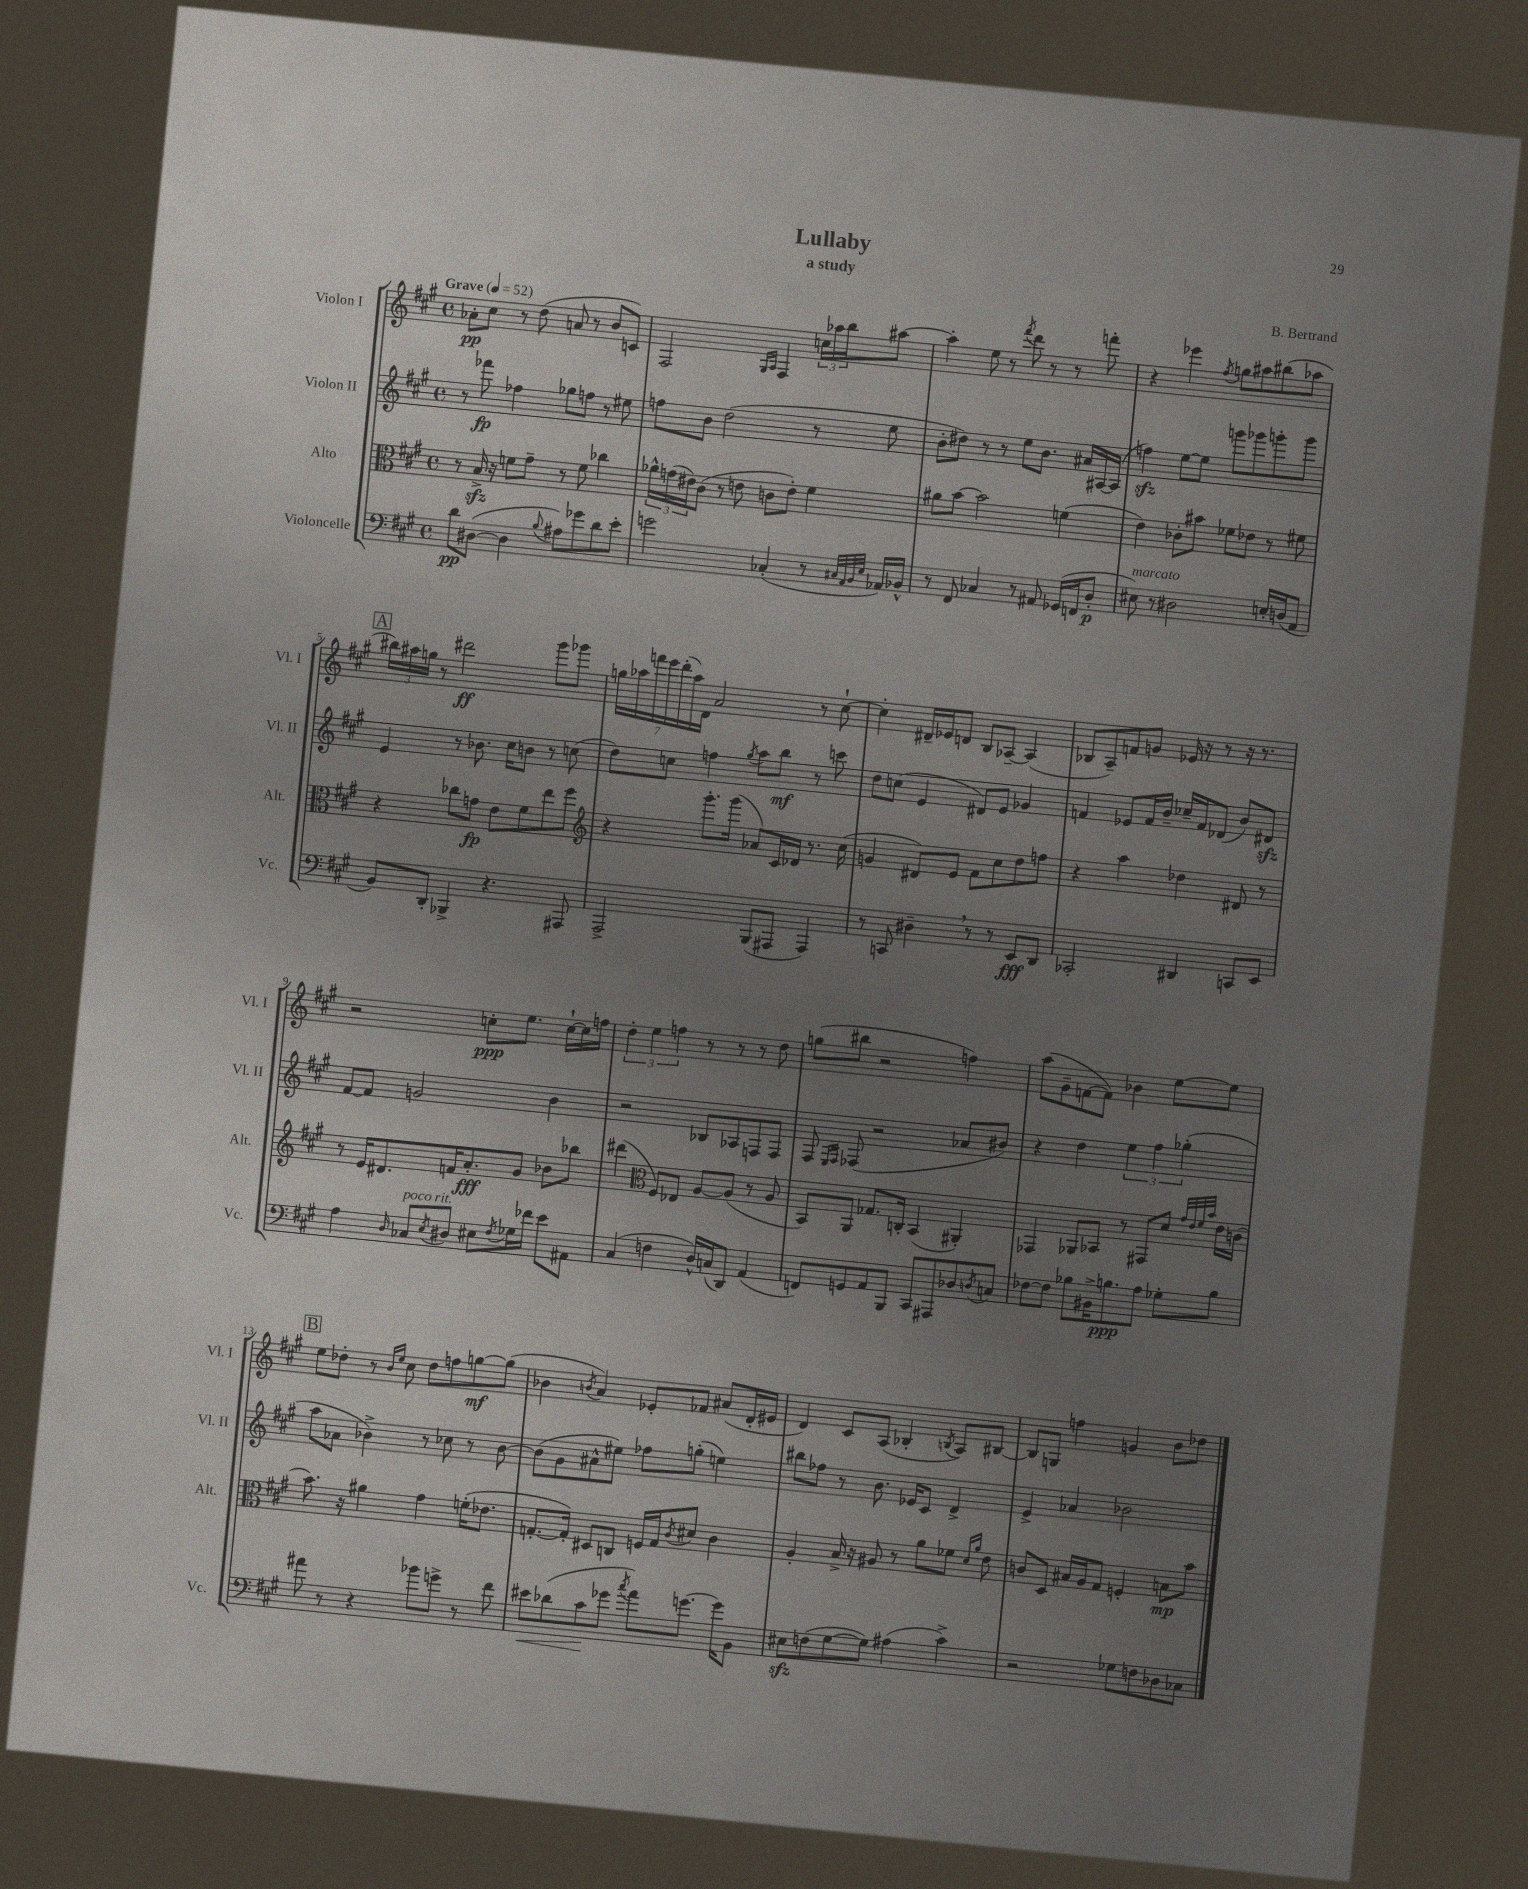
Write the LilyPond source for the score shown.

\header { title = "Lullaby" composer = "B. Bertrand" subtitle = "a study" }
<<
\new StaffGroup <<
\new Staff = "s0" \with { instrumentName = "Violon I" shortInstrumentName = "Vl. I" } {
    \clef treble \key a \major \defaultTimeSignature \time 4/4 \tempo "Grave" 4 = 52
    aes'8-.\pp cis''8 r8 d''8( a'8 r8 b'8 c'8) |
    fis2 \grace { gis16 a16 } fis4 \tuplet 3/2 { c''16 aes''16 b''16 } ais''8~ |
    ais''4-. e''8 r8 \acciaccatura { fis'''8 } d'''8 r8 r8 f'''8-. |
    r4 ees'''4 \acciaccatura { fis''8 } g''8 ais''8 bis''8( aes''8 |
    \mark \markup { \box "A" } \tuplet 3/2 { bis''16) ais''16 g''16 } r8 dis'''2\ff gis'''8 ges'''8 |
    \tuplet 7/4 { g''16 aes''16 f'''16 e'''16 d'''16-.( aes''16) d'16 } a'2 r8 cis''8~-! |
    cis''4-. dis'16-- ees'16 d'8 b8 aes8~-- aes4( |
    bes8 a8--) f'8 g'8 ees'16 r16 r8 r16 r8. |
    r2 c''8-.\ppp e''8. c''16~-! c''16 f''16 |
    \tuplet 3/2 { d''4-. e''4 f''4 } r8 r8 r8 d''8 |
    g''8( bis''8 r2 f''4) |
    a''8( gis'8-- f'8~ f'8) bes'4 e''8~ e''8 |
    \mark \markup { \box "B" } e''8 des''8-. r8 \grace { b'16 e''16 } cis''8 des''8 f''8 g''8~\mf g''8( |
    bes'4 \acciaccatura { b'8 } a'4) ees'8-. fes'8 ais'8( d'16-. eis'16 |
    d'4) cis'8 a8( bes4-. \acciaccatura { b8 } a8) bis8~ |
    bis8 g8 f''4 g'4 b'8 des''8 \bar "|." |
}
\new Staff = "s1" \with { instrumentName = "Violon II" shortInstrumentName = "Vl. II" } {
    \clef treble \key a \major \defaultTimeSignature \time 4/4
    r8 fes'''8\fp fes''4 ges''8 f''8 r8 eis''8 |
    f''8 b'8 d''2( r8 e''8 |
    b'8-. dis''8) r8 r8 e''8 b'8. ais'16 ais16~ ais16( |
    f''4\sfz) e''8~ e''8 g'''8 ges'''8 g'''8-. g'''8 |
    \mark \markup { \box "A" } e'4 r8 bes'8. cis''16 b'8 r8 c''8( |
    d''8) c''8 f''4 \acciaccatura { gis''8 } a''8 b''8\mf r8 c'''8 |
    d''8 c''8( e'4 dis'8) e'8 ges'4 |
    f'4 ees'8 f'16 b'16-- ces''16-- f'16 des'8( b'8) dis'8\sfz |
    fis'8~ fis'8 g'2 b'4 |
    r2 bes8 aes8 f8 f8 |
    fis8 \grace { e16 fis16 } fes8( r2 aes'8 bis'8) |
    r4 d''4 \tuplet 3/2 { e''4 fis''4 ges''4-.( } |
    \mark \markup { \box "B" } a''8 aes'8 bes'4->) r8 ces''8 r8 bes'8~ |
    bes'8( gis'8 ais'8-^ eis''8) fes''8 g''8-.( e''4) |
    bis''8 fes''8 r8 b'8. ees'16 cis'8 d'4-> |
    e'4-> aes'4 bes'2 \bar "|." |
}
\new Staff = "s2" \with { instrumentName = "Alto" shortInstrumentName = "Alt." } {
    \clef alto \key a \major \defaultTimeSignature \time 4/4
    r8 b16->\sfz r16 f'8 gis'8-- r8 f'8 ces''4 |
    \tuplet 3/2 { aes'16-^ g'16( eis'16) } cis'8( r8 e'8 c'8 e'8-.) fis'4 |
    ais'8 b'8~ b'2 f'4( |
    e'4) ces'8-. bis'8 fes'8 ees'8 r8 fis'8 |
    \mark \markup { \box "A" } r4 ces''8 g'8\fp e'8 fis'8 e''8 fis''8 |
    \clef treble r4 gis'''8.-. gis'''16( aes'8) cis'16 des'16 r8. cis''16( |
    g'4 dis'8) e'8 fis'8 cis''8 d''8 f''8 |
    r4 a''4 des''4 dis'8 r8 |
    r8 e'16 dis'8. f'16 a'8.-.\fff gis'8 bes'8 bes''8 |
    dis'''4( \clef alto fis8) ees8 a8~ a8( r8 a8 |
    b,8) a,8 ges8. c16-. b,4( ais,4-.) |
    ges,4 aes,8 bes,8 r8 gis,8 d'8 \grace { gis'32 e'32 fis'32 b'32 } e'16 c'16( |
    \mark \markup { \box "B" } b'8.) r16 ais'4 gis'4 f'16-.( ees'8. |
    g8.~-. g16-.) dis8 c8 f16 g16 \acciaccatura { cis'8 } dis'8 cis'4 |
    a4-. b16-> r16 ais8 r8 a'8 fes'8 \grace { d'16 a'16 } e'8 |
    c'8 d8 bis16 a16 gis8 f4-. b8\mp b'8 \bar "|." |
}
\new Staff = "s3" \with { instrumentName = "Violoncelle" shortInstrumentName = "Vc." } {
    \clef bass \key a \major \defaultTimeSignature \time 4/4
    d'8\pp dis8~( dis4 \appoggiatura { b8 } ais8) ges'8 d'8 e'8-. |
    g'2 ces4-.( r8 \grace { cis32 a,32 b,32 e32 } aes,16) bes,16-^ |
    r8 fis,8 ces4 r8 ais,8 ges,16( f,16 d8-.\p |
    eis8^\markup { \italic "marcato" }) r8 dis2 e16-. d16( a,8 |
    \mark \markup { \box "A" } b,8) d,8-. bes,,4-> r4. ais,,8 |
    a,,2-> b,,8( ais,,8 ais,,4) |
    r8 c,8 dis4-- \breathe r8 r8 e,8\fff d,8 |
    ces,2-. dis,4 c,8 e,8 |
    a4 \grace { d16 } ces8^\markup { \italic "poco rit." } \acciaccatura { e8 } dis8 eis8 \acciaccatura { fis8 } ges16 fes'16 e'8 ais,8 |
    cis4( f4 d16-^) c16( d,8) a,4( |
    f,8) g,8 a,8 b,,8 cis,8 ais,,8 des8 \acciaccatura { d8 } c8 |
    fes8~ fes8 bes8 bis,16-> b8.\ppp a8 ges8-. b8 |
    \mark \markup { \box "B" } ais'8 r8 r4 bes'8 g'8-> r8 fis'8 |
    eis'8\< des'8( cis'8\! ges'8 \acciaccatura { cis''8 } a'8) g'8.~ g'16 b,8 |
    eis8\sfz f8( gis8~ gis8) ais4( cis'4->) |
    r2 ges8 f8 des8 ces8 \bar "|." |
}
>>
>>
